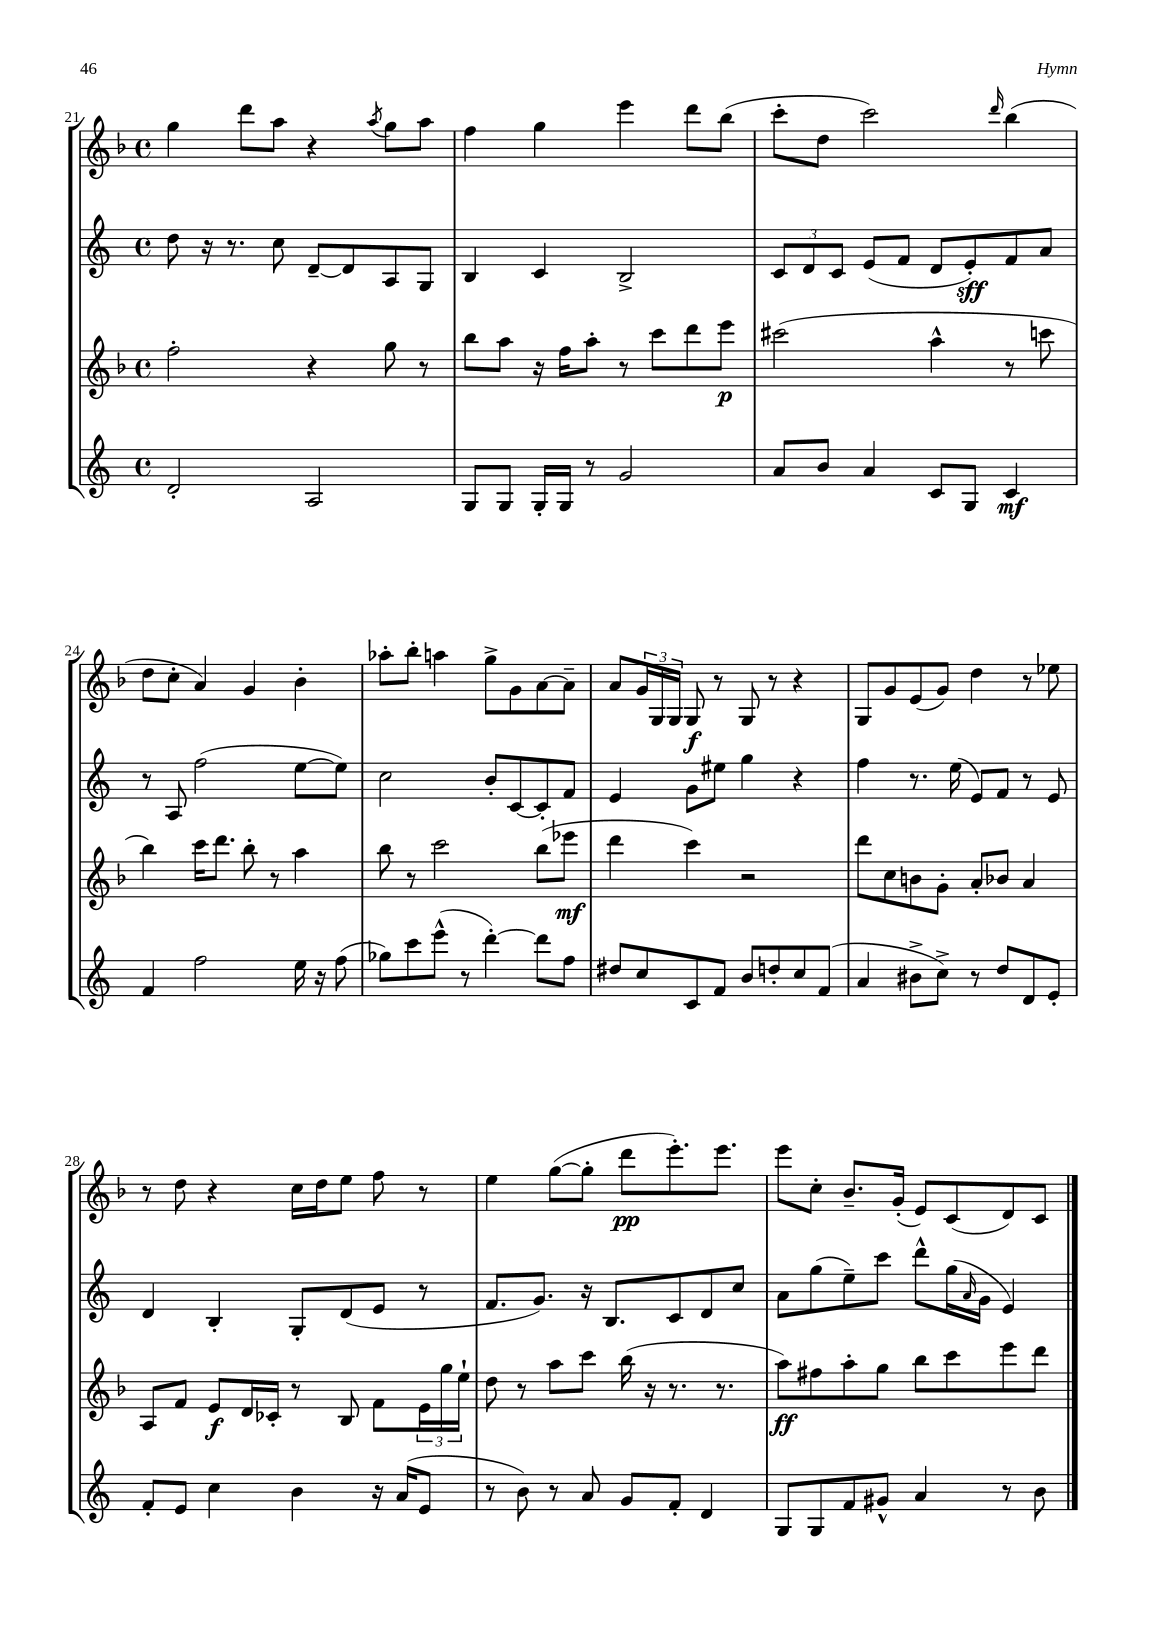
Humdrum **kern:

**kern	**kern	**kern	**kern
*staff4	*staff3	*staff2	*staff1
*clefG2	*clefG2	*clefG2	*clefG2
*k[]	*k[b-]	*k[]	*k[b-]
*M4/4	*M4/4	*M4/4	*M4/4
*met(c)	*met(c)	*met(c)	*met(c)
2d'/	2ff'\	8dd\	4gg\
.	.	16r	.
.	.	8.r	.
.	.	.	8ddd\L
.	.	8cc\	8aa\J
2A/	4r	[8d~/L	4r
.	.	8d/]	.
.	.	.	8qaa/
.	8gg\	8A/	8gg\L
.	8r	8G/J	8aa\J
=	=	=	=
8G/L	8bb-\L	4B/	4ff\
8G/J	8aa\J	.	.
16G'/LL	16r	4c/	4gg\
16G/JJ	16ff\LK	.	.
8r	8aa'\J	.	.
2g/	8r	2B^/	4eee\
.	8ccc\L	.	.
.	8ddd\	.	8ddd\L
.	8eee\J	.	(8bb-\J
=	=	=	=
8a/L	(2ccc#\	12c/L	8ccc'\L
.	.	12d/	.
8b/J	.	.	8dd\J
.	.	12c/J	.
4a/	.	(8e/L	2ccc\)
.	.	8f/J	.
8c/L	4aa^^\	8d/L	.
8G/J	.	8e'/)	.
.	.	.	16qqddd/
4c/	8r	8f/	(4bb-\
.	8ccc\	8a/J	.
=	=	=	=
4f/	4bb-\)	8r	8dd\L
.	.	8A/	8cc'\J
2ff\	16ccc\LK	(2ff\	4a/)
.	8.ddd\J	.	.
.	8bb-'\	.	4g/
.	8r	.	.
16ee\	4aa\	[8ee\L	4b-'\
16r	.	.	.
(8ff\	.	8ee\]J)	.
=	=	=	=
8gg-\L)	8bb-\	2cc\	8aa-'\L
8ccc\	8r	.	8bb-'\J
(8eee^^\J	2ccc\	.	4aa\
8r	.	.	.
[4ddd'\)	.	8b'/L	8gg^\L
.	.	[8c/	8g\
8ddd\]L	(8bb-\L	8c'/]	[8a\
8ff\J	8eee-\J	8f/J	8a~\]J
=	=	=	=
8dd#/L	4ddd\	4e/	8a/L
8cc/	.	.	24g/L
.	.	.	24G/
.	.	.	24G/JJ
8c/	4ccc\)	8g\L	8G/
8f/J	.	8ee#\J	8r
8b/L	2r	4gg\	8G/
8dd'/	.	.	8r
8cc/	.	4r	4r
(8f/J	.	.	.
=	=	=	=
4a/	8ddd\L	4ff\	8G/L
.	8cc\	.	8g/
8b#^\L	8b\	8.r	(8e/
8cc^\J)	8g'\J	.	8g/J)
.	.	(16ee\	.
8r	8a'/L	8e/L)	4dd\
8dd/L	8b-/J	8f/J	.
8d/	4a/	8r	8r
8e'/J	.	8e/	8ee-\
=	=	=	=
8f'/L	8A/L	4d/	8r
8e/J	8f/J	.	8dd\
4cc\	8e/L	4B'/	4r
.	16d/L	.	.
.	16c-'/JJ	.	.
4b\	8r	8G'/L	16cc\LL
.	.	.	16dd\J
.	8B-/	(8d/	8ee\J
16r	8f\L	8e/J	8ff\
(16a/LK	.	.	.
8e/J	24e\L	8r	8r
.	24gg\	.	.
.	24ee`\JJ	.	.
=	=	=	=
8r	8dd\	8.f/L	4ee\
8b\)	8r	.	.
.	.	8.g/J)	.
8r	8aa\L	.	([8gg\L
8a/	8ccc\J	16r	8gg'\]J
.	.	8.B/L	.
8g/L	(16bb-\	.	8ddd\L
.	16r	.	.
8f'/J	8.r	8c/	8.eee'\)
4d/	.	8d/	.
.	8.r	.	8.eee\J
.	.	8cc/J	.
=	=	=	=
8G/L	8aa\L)	8a\L	8eee\L
8G/	8ff#\	(8gg\	8cc'\J
8f/	8aa'\	8ee~\)	8.b-~/L
8g#^^/J	8gg\J	8ccc\J	.
.	.	.	(16g'/Jk
4a/	8bb-\L	8ddd^^\L	8e/L)
.	8ccc\	(16gg\L	(8c/
.	.	16qqa/	.
.	.	16g\JJ	.
8r	8eee\	4e/)	8d/)
8b\	8ddd\J	.	8c/J
==	==	==	==
*-	*-	*-	*-
